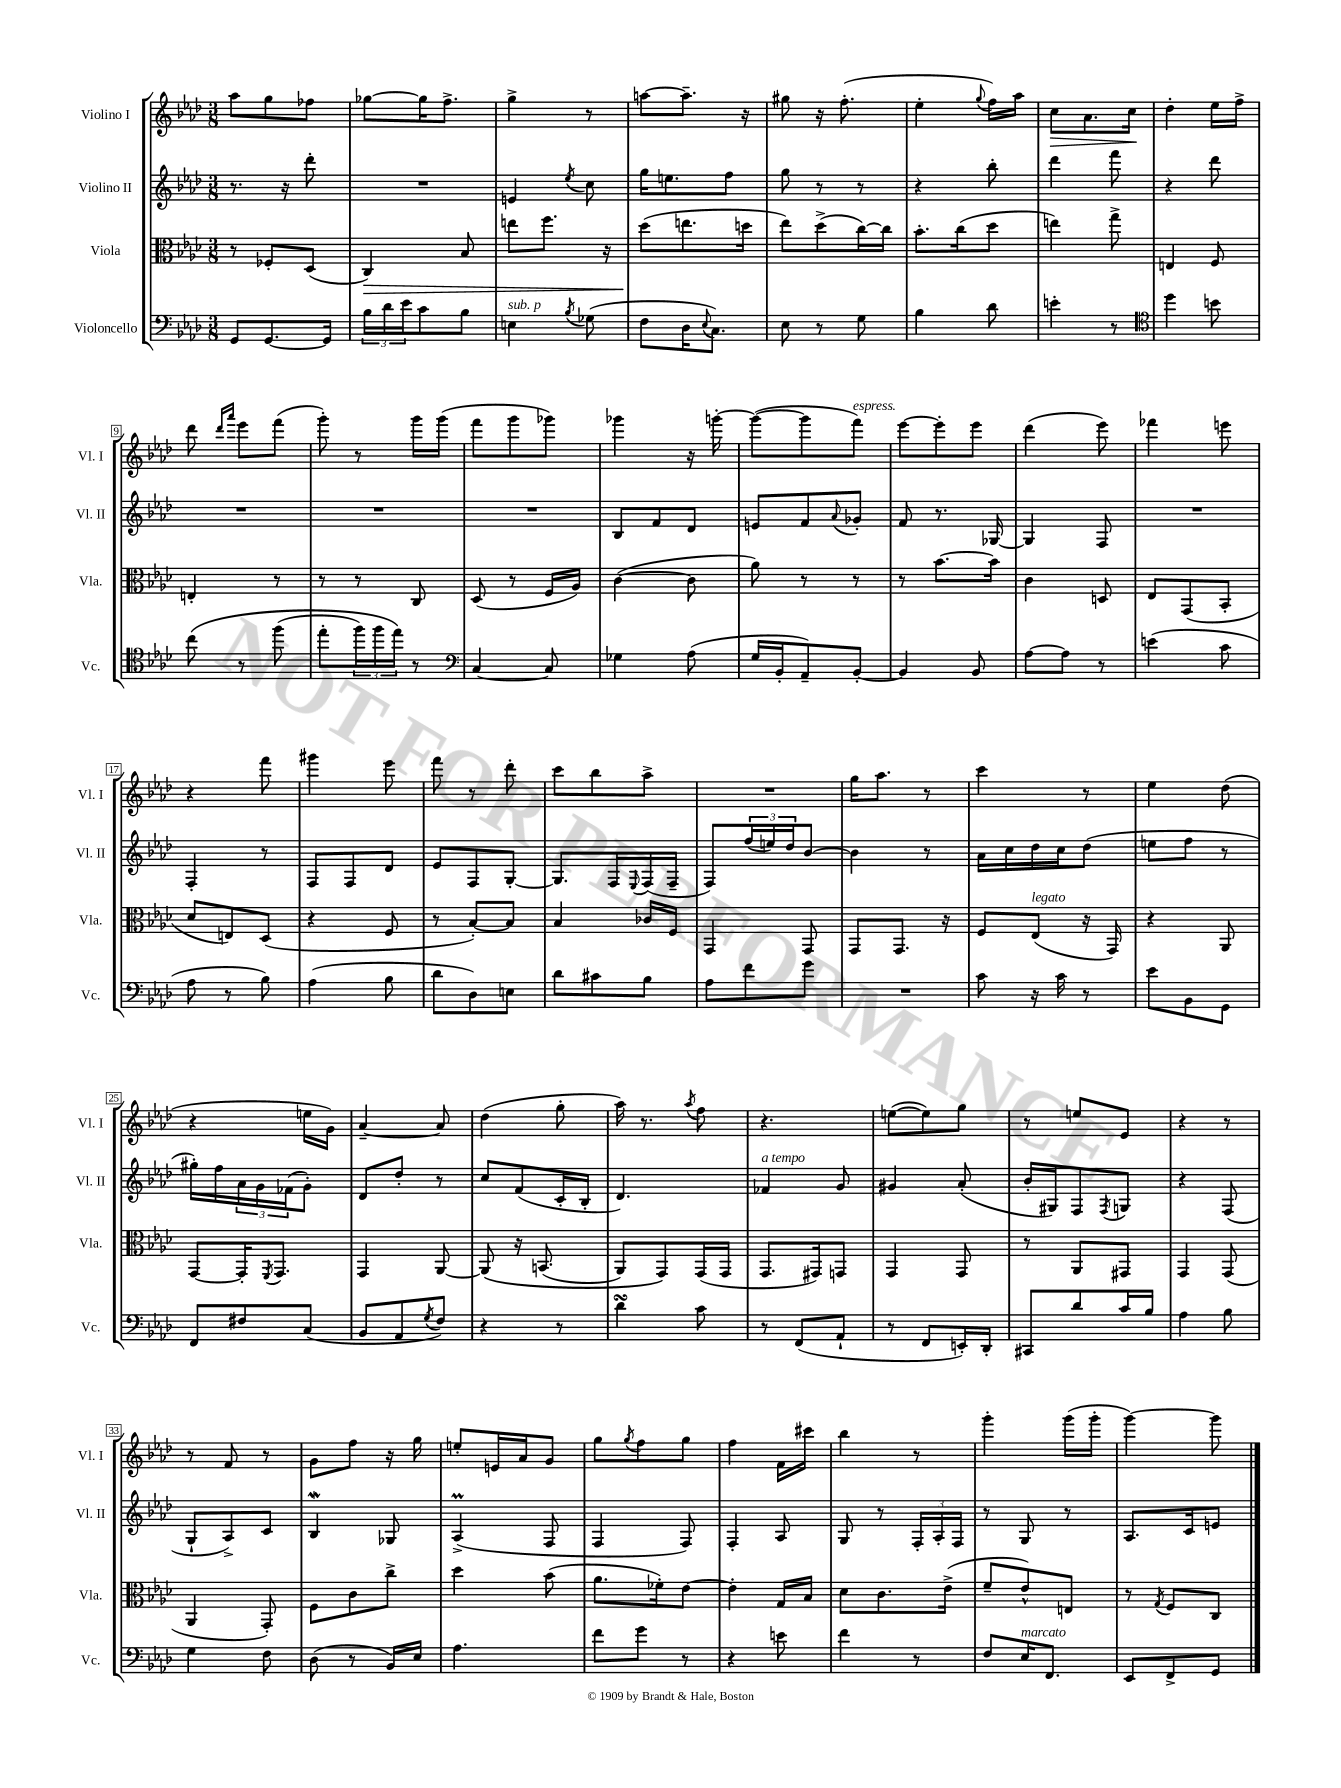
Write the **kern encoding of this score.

**kern	**kern	**dynam	**kern	**kern	**dynam
*part4	*part3	*part3	*part2	*part1	*part1
*staff4	*staff3	*staff3	*staff2	*staff1	*staff1
*I"Violoncello	*I"Viola	*	*I"Violino II	*I"Violino I	*
*I'Vc.	*I'Vla.	*	*I'Vl. II	*I'Vl. I	*
*clefF4	*clefC3	*	*clefG2	*clefG2	*
*k[b-e-a-d-]	*k[b-e-a-d-]	*	*k[b-e-a-d-]	*k[b-e-a-d-]	*
*M3/8	*M3/8	*	*M3/8	*M3/8	*
=1	=1	=1	=1	=1	=1
8GG/L	8r	.	8.r	8aa-\L	.
[8.GG/	8F-X'/L	.	.	8gg\	.
.	.	.	16r	.	.
.	(8D-/J	.	8ddd-'\	8ff-X\J	.
16GG/Jk]	.	.	.	.	.
=2	=2	=2	=2	=2	=2
!	!	!LO:HP:b	!	!	!
24B-\LL	4C/)	>	4.r	[8gg-X\L	.
24d-\	.	.	.	.	.
24e-\J	.	.	.	.	.
8c\	.	.	.	16gg-\K]	.
.	.	.	.	8.ff^\J	.
8B-\J	8B-/	.	.	.	.
=3	=3	=3	=3	=3	=3
!LO:TX:a:i:t=sub. p	!	!	!	!	!
4En\	8een\L	.	4en/	4gg^\	.
.	8.ff\J	.	.	.	.
8qB-/	.	.	8qee-/	.	.
(8G-X\	.	.	8cc\	8r	.
.	16r	.	.	.	.
=4	=4	=4	=4	=4	=4
8F\L	(8dd-\L	.	16gg\KL	[8aan\L	.
.	.	.	8.een\	.	.
16D-\K	8.een\	]	.	8.aa~\J]	.
8qqE-/	.	.	.	.	.
8.C\J)	.	.	.	.	.
.	.	.	8ff\J	.	.
.	16ddn\Jk	.	.	16r	.
=5	=5	=5	=5	=5	=5
8E-\	8ee-\L)	.	8gg\	8gg#X\	.
8r	(8dd-^\	.	8r	16r	.
.	.	.	.	(8.ff'\	.
8G\	[16cc\L)	.	8r	.	.
.	16cc\JJ]	.	.	.	.
=6	=6	=6	=6	=6	=6
4B-\	8.b-'\L	.	4r	4ee-'\	.
.	(16cc\k	.	.	.	.
.	.	.	.	8qqgg/	.
8d-\	8dd-\J	.	8bb-'\	16ff\LL)	.
.	.	.	.	16aa-\JJ	.
=7	=7	=7	=7	=7	=7
!	!	!	!	!	!LO:HP:b
4en'\	4een\)	.	4ddd-\	8cc\L	>
.	.	.	.	8.a-\	.
8r	8gg^\	.	8fff\	.	.
.	.	.	.	16cc\Jk	.
.	.	.	.	.	]
=8	=8	=8	=8	=8	=8
*clefC4	*	*	*	*	*
4dd-\	4En/	.	4r	4dd-'\	.
8bn\	8F/	.	8ddd-\	16ee-\LL	.
.	.	.	.	16ff^\JJ	.
!!LO:LB:g=z
=9	=9	=9	=9	=9	=9
(8cc\	4En'/	.	4.r	8ddd-\	.
.	.	.	.	16qqddd-/LL	.
.	.	.	.	16qqaaa-/JJ	.
8r	.	.	.	8eee-\L	.
(8ff\	8r	.	.	(8fff\J	.
=10	=10	=10	=10	=10	=10
8ee-'\L	8r	.	4.r	8ggg'\)	.
24ff\L)	8r	.	.	8r	.
24ff\	.	.	.	.	.
24ee-\JJ)	.	.	.	.	.
8r	8C/	.	.	16ggg\LL	.
.	.	.	.	(16ggg\JJ	.
=11	=11	=11	=11	=11	=11
*clefF4	*	*	*	*	*
[4C/	(8D-/	.	4.r	8fff\L	.
.	8r	.	.	8ggg\	.
8C/]	16F/LL	.	.	8ggg-X\J)	.
.	16A-/JJ)	.	.	.	.
=12	=12	=12	=12	=12	=12
4G-X\	([4c\	.	8B-/L	4ggg-X\	.
.	.	.	8f/	.	.
(8A-\	8c\]	.	8d-/J	16r	.
.	.	.	.	[16gggn'\	.
=13	=13	=13	=13	=13	=13
16G/LL	8a-\)	.	8en/L	(8ggg\L_	.
16BB-'/J	.	.	.	.	.
8AA-~/)	8r	.	8f/	8ggg\]	.
.	.	.	8qqa-/	.	.
!	!	!	!	!LO:TX:a:i:t=espress.	!
[8BB-'/J	8r	.	8g-X'/J	8fff\J)	.
=14	=14	=14	=14	=14	=14
4BB-/]	8r	.	8f/	[8eee-\L	.
.	[8.b-\L	.	8.r	8eee-'\]	.
8BB-/	.	.	.	8eee-\J	.
.	16b-\Jk]	.	[16G-X/	.	.
=15	=15	=15	=15	=15	=15
[8A-\L	4c\	.	4G-/]	(4ddd-\	.
8A-\J]	.	.	.	.	.
8r	8Dn/	.	8F/	8eee-\)	.
=16	=16	=16	=16	=16	=16
(4en\	8E-/L	.	4.r	4fff-X\	.
.	(8GG/	.	.	.	.
8c\	8BB-'/J	.	.	8eeen\	.
!!LO:LB:g=z
=17	=17	=17	=17	=17	=17
8A-\	8d-/L	.	4F'/	4r	.
8r	8En/)	.	.	.	.
8B-\)	(8D-/J	.	8r	8fff\	.
=18	=18	=18	=18	=18	=18
(4A-\	4r	.	8F/L	4ggg#X\	.
.	.	.	8F/	.	.
8B-\	8F/	.	8d-/J	8eee-\	.
=19	=19	=19	=19	=19	=19
8d-\L	8r	.	8e-/L	8fff\	.
8D-\)	[8B-'/L)	.	8F/	8r	.
8En\J	8B-/J]	.	[8G'/J	8ddd-'\	.
=20	=20	=20	=20	=20	=20
8d-\L	4B-/	.	8.G/L]	8ccc\L	.
8c#X\	.	.	.	8bb-\	.
.	.	.	16F/L	.	.
.	.	.	8qqE-/	.	.
8B-\J	16c-X/LL	.	(16F/	8aa-^\J	.
.	16F/JJ	.	16F~/JJ	.	.
=21	=21	=21	=21	=21	=21
8A-\L	4GG/	.	8F/L)	4.r	.
8f\	.	.	(24ff/L	.	.
.	.	.	24een/)	.	.
.	.	.	24dd-/J	.	.
8g\J	8GG/	.	[8b-/J	.	.
=22	=22	=22	=22	=22	=22
4.r	8GG/L	.	4b-\]	16gg\KL	.
.	.	.	.	8.aa-\J	.
.	8.GG/J	.	.	.	.
.	.	.	8r	8r	.
.	16r	.	.	.	.
=23	=23	=23	=23	=23	=23
8c\	8F/L	.	16a-\LL	4ccc\	.
.	.	.	16cc\	.	.
!	!LO:TX:a:i:t=legato	!	!	!	!
16r	(8E-/J	.	16dd-\	.	.
16c\	.	.	16cc\J	.	.
8r	16r	.	(8dd-\J	8r	.
.	16GG/)	.	.	.	.
=24	=24	=24	=24	=24	=24
8e-\L	4r	.	8een\L	4ee-\	.
8BB-\	.	.	8ff\J	.	.
8GG\J	8AA-/	.	8r	(8dd-\	.
!!LO:LB:g=z
=25	=25	=25	=25	=25	=25
8FF/L	[8GG/L	.	16gg#X'\LL)	4r	.
.	.	.	16ff\	.	.
8F#X/	16GG'/K]	.	24a-\	.	.
.	.	.	24g\	.	.
.	8qFF/	.	.	.	.
.	8.GG/J	.	.	.	.
.	.	.	(24f-X\J	.	.
(8C/J	.	.	8g'\J)	16een\LL	.
.	.	.	.	16g\JJ)	.
=26	=26	=26	=26	=26	=26
8BB-/L	4GG/	.	8d-/L	[4a-~/	.
8AA-/	.	.	8dd-'/J	.	.
8qG/	.	.	.	.	.
8F/J)	[8AA-/	.	8r	8a-/]	.
=27	=27	=27	=27	=27	=27
4r	(8AA-/]	.	8cc/L	(4dd-\	.
.	16r	.	(8f/	.	.
.	(8.BBn/	.	.	.	.
8r	.	.	16c'/L	8gg'\	.
.	.	.	16B-'/JJ	.	.
=28	=28	=28	=28	=28	=28
4d-sSSs\	8AA-/L)	.	4.d-/)	16aa-\)	.
.	.	.	.	8.r	.
.	8GG/)	.	.	.	.
.	.	.	.	8qaa-/	.
8c\	(16GG/L	.	.	8ff\	.
.	16GG/JJ	.	.	.	.
=29	=29	=29	=29	=29	=29
!	!	!	!LO:TX:a:i:t=a tempo	!	!
8r	8.GG/L	.	4f-X/	4.r	.
(8FF/L	.	.	.	.	.
.	16GG#X/k)	.	.	.	.
8AA-`/J	8GGn/J	.	8g/	.	.
=30	=30	=30	=30	=30	=30
8r	4GG/	.	4g#X/	([8een\L	.
8FF/L	.	.	.	8ee\])	.
16EEn'/L)	8GG/	.	(8a-'/	8gg\J	.
16DD-'/JJ	.	.	.	.	.
=31	=31	=31	=31	=31	=31
8CC#X/L	8r	.	16b-'/LL	8r	.
.	.	.	16G#X/J)	.	.
8d-/	8AA-/L	.	8F/	8een/L	.
.	.	.	8qF/	.	.
16c/L	8GG#X/J	.	8Gn/J	8e-/J	.
16B-/JJ	.	.	.	.	.
=32	=32	=32	=32	=32	=32
4A-\	4GG/	.	4r	4r	.
8B-\	(8GG/	.	(8F/	8r	.
!!LO:LB:g=z
=33	=33	=33	=33	=33	=33
4G\	4AA-/	.	8G`/L	8r	.
.	.	.	8A-^/)	8f/	.
8F\	8GG'/)	.	8c/J	8r	.
=34	=34	=34	=34	=34	=34
(8D-\	8F\L	.	4B-W/	8g\L	.
8r	8c\	.	.	8ff\J	.
16BB-/LL)	8cc^\J	.	8G-X/	16r	.
16E-/JJ	.	.	.	16gg\	.
=35	=35	=35	=35	=35	=35
4.A-\	4dd-\	.	(4A-M^/	8een'/L	.
.	.	.	.	16en/L	.
.	.	.	.	16a-/J	.
.	(8b-\	.	8F/	8g/J	.
=36	=36	=36	=36	=36	=36
8f\L	8.a-\L	.	4F/	8gg\L	.
.	.	.	.	8qgg/	.
8g\J	.	.	.	8ff\	.
.	16f-X'\k)	.	.	.	.
8r	[8e-\J	.	8F/)	8gg\J	.
=37	=37	=37	=37	=37	=37
4r	4e-'\]	.	4F'/	4ff\	.
8en\	16G/LL	.	8A-/	16f\LL	.
.	16B-/JJ	.	.	16ccc#X\JJ	.
=38	=38	=38	=38	=38	=38
4f\	8d-\L	.	8G/	4bb-\	.
.	8.c\	.	8r	.	.
8r	.	.	24F'/LL	8r	.
.	.	.	24A-'/	.	.
.	(16e-^\Jk	.	.	.	.
.	.	.	24F/JJ	.	.
=39	=39	=39	=39	=39	=39
8F/L	8f~/L	.	8r	4ggg'\	.
!LO:TX:a:i:t=marcato	!	!	!	!	!
16E-/K	8e-^^/)	.	8G/	.	.
8.FF/J	.	.	.	.	.
.	8En/J	.	8r	(16ggg\LL	.
.	.	.	.	16ggg'\JJ	.
=40	=40	=40	=40	=40	=40
8EE-/L	8r	.	8.A-/L	[4ggg\)	.
.	8qG/	.	.	.	.
8FF^/	8F/L	.	.	.	.
.	.	.	16c/k	.	.
8GG/J	8C/J	.	8en/J	8ggg\]	.
==	==	==	==	==	==
*-	*-	*-	*-	*-	*-
